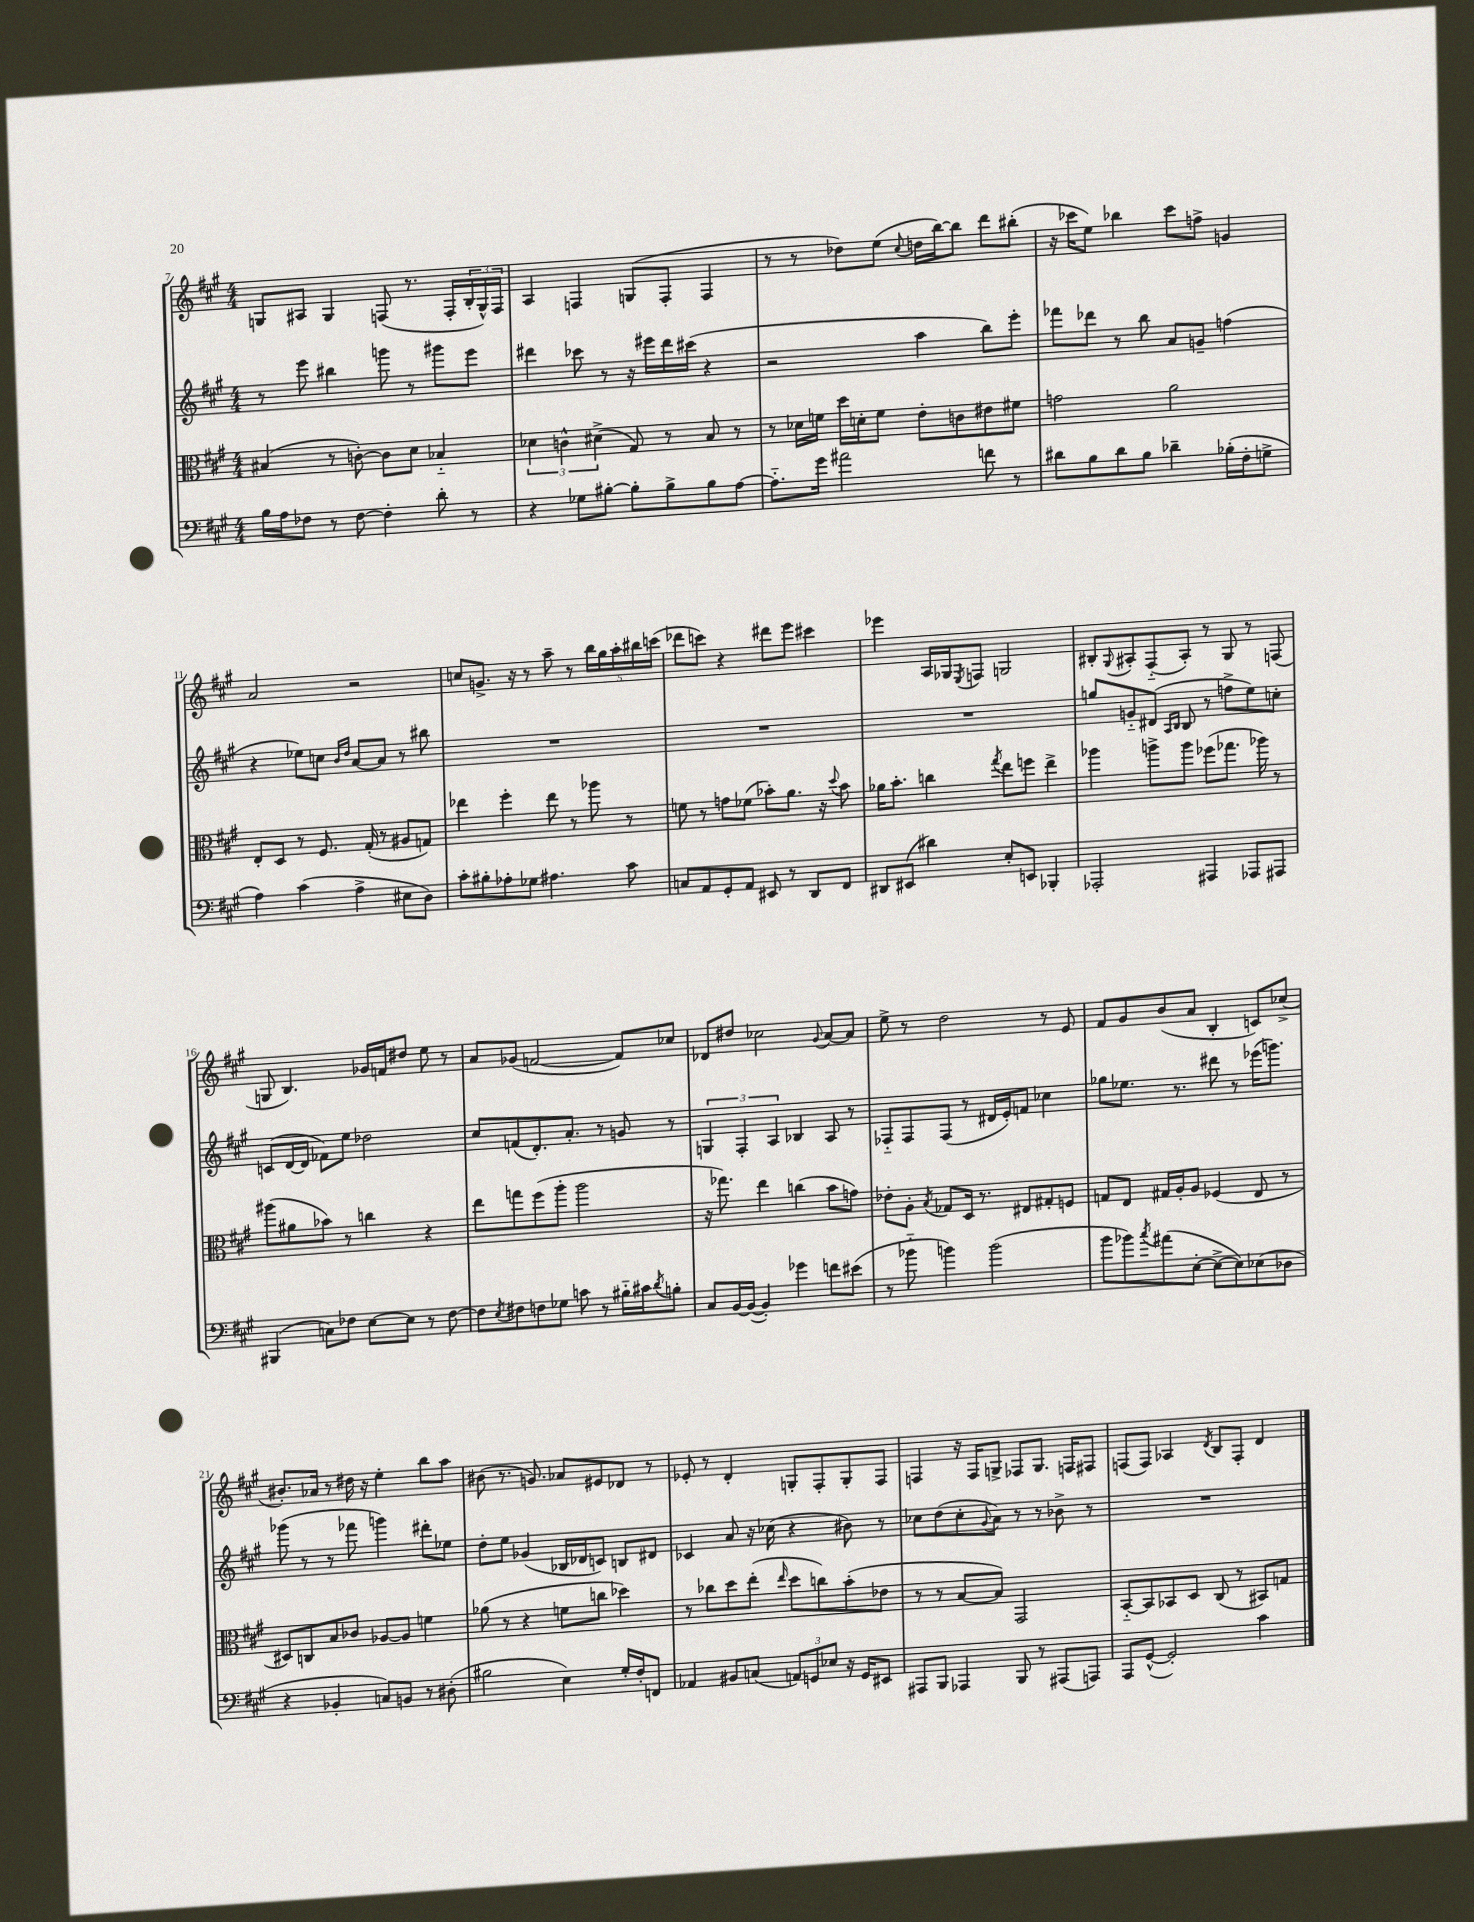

**kern	**kern	**kern	**kern
*staff4	*staff3	*staff2	*staff1
*clefF4	*clefC3	*clefG2	*clefG2
*k[f#c#g#]	*k[f#c#g#]	*k[f#c#g#]	*k[f#c#g#]
*M4/4	*M4/4	*M4/4	*M4/4
16B	(4B#	8r	8G
16A	.	.	.
8F-	.	8eee	8A#
8r	8r	4bb#	4G
[8F-	[8c')	.	.
4F-']	8c]	8ggg	(8F
.	8d	8r	8.r
8d'	4B-'~	8ggg#	.
.	.	.	16F'
8r	.	8eee	24B'
.	.	.	24G^^)
.	.	.	24F
=	=	=	=
4r	6d-	4ddd#	4A
.	6c^^	.	.
8G-	.	8ccc-	4F
.	(6d#^	.	.
[8B#'	.	8r	.
8B#']	8G#)	16r	(8G
.	.	16eee#	.
8B#^	8r	16ddd#	8F'
.	.	(16ccc#	.
8B#	8B	4r	4F
[8A	8r	.	.
=	=	=	=
8.A'~]	8r	2r	8r
.	16d-	.	8r
16g#	16f	.	.
2a#	16dd	.	8dd-)
.	16d'	.	.
.	8f	.	(8ee
.	.	.	8qqcc#
.	8e'	4aa	16dd
.	.	.	[16bb)
.	8c	.	8bb]
8f	8e#	8bb)	8ddd
8r	8f#	8eee'	(8bb#'
=	=	=	=
8d#	2g	8fff-	16r
.	.	.	16ccc-
8B	.	8ddd-	8ee)
8d#	.	8r	4bb-
8B	.	8bb	.
4d-~	2a	8a	8ccc-
.	.	8g~	8ff^
(16B-'	.	(4ff	4g
16F#'	.	.	.
8G^	.	.	.
=	=	=	=
4A)	8E'	4r	2a
.	8D	.	.
(4c#	8r	8ee-)	.
.	8.F#	8cc	.
.	.	16qqb	.
.	.	16qqdd	.
4A^	.	[8a	2r
.	(16G#'	.	.
.	8r	8a]	.
8E#	8A#	8r	.
8D)	8G)	8bb#	.
=	=	=	=
8c#'	4ee-	1r	8cc
8B#'	.	.	8.g^
8A-'	4ff#'	.	.
.	.	.	16r
8G-	.	.	8r
4.A#	8ee-	.	8aa~
.	8r	.	8r
.	8aa-	.	20bb
.	.	.	20gg#
.	.	.	20aa'
8c#	8r	.	.
.	.	.	20bb#
.	.	.	(20ccc
=	=	=	=
8C	8f	1r	8ddd-
8AA	8r	.	8ccc)
8GG#'	8g	.	4r
8AA	(8f-	.	.
8EE#	8b-')	.	8ddd#
8r	8.a	.	8eee
8DD	.	.	4ccc#
.	16r	.	.
.	8qqdd	.	.
8FF#	8b-	.	.
=	=	=	=
8DD#	16a-	1r	4eee-
.	8.b'	.	.
(8EE#	.	.	.
4d#)	4cc	.	16A
.	.	.	16G-
.	.	.	8qE
.	.	.	8F
.	8qgg#	.	.
8E'	8ee	.	2G
8EE	8ff	.	.
4BBB-'	4ee^	.	.
=	=	=	=
2AAA-'	4aa-	8gg	8B#'
.	.	.	8qqG#
.	.	8g'~	8A#'
.	8aa^	(8d#	(8F#'~
.	.	16qqA	.
.	.	16qqB	.
.	8aa	8B	8A#')
4AAA#	(8ff-	8r	8r
.	8.gg-	8ff^	8G#
8AAA-	.	8ee)	8r
.	16aa-)	.	.
8AAA#	8r	8cc'	(8F
=	=	=	=
(4BBB#	(8aa#	(8c	8G
.	8a#	[16d	4.B)
.	.	16d]	.
8C)	8b-)	8f-)	.
8F-	8r	8ee	.
[8E	4cc	2dd-	16g-
.	.	.	16f
8E]	.	.	8dd#
8r	4r	.	8ee
[8F-	.	.	8r
=	=	=	=
8F-]	8ee	8cc#	8a
8qE	.	.	.
8F#	8gg	(8f	(8g-
8F	(8ff#	8.d')	[2f
8G-	8aa'	.	.
.	.	8.a'	.
8c	2aa	.	.
8r	.	8r	.
16B#'~	.	8g	8f])
16c#	.	.	.
8qd	.	.	.
8B'	.	8r	8cc-
=	=	=	=
8C#	16r	6G	8d-
.	8.gg-)	.	.
[16BB	.	.	8dd#
.	.	6F#'	.
(16BB_	.	.	.
4BB'])	4ee	.	2cc-
.	.	6A	.
4g-	(4cc	4B-	.
.	.	.	8qqg#
8f	8b	8A	[8a
(8e#	8g)	8r	8a]
=	=	=	=
8r	8e-'	8F-'~	8ee^
8b-'~	8A'	8F-	8r
.	8qB	.	.
4b)	8G-	(8F-	2dd
.	16D	8r	.
.	8.r	.	.
(2b	.	16d#	.
.	.	16e')	.
.	8E#	8f	.
.	8G#'	4cc-	8r
.	8F	.	8e
=	=	=	=
8b	8G	8gg-	8f#
8b-)	8E	8.ee-	8g#
8qcc#	.	.	.
(8a#	16G#	.	(8b
.	16A'	8.r	.
[8E'	8A	.	8a
8E^_	(4F-	8ddd#	4B'
8E])	.	8r	.
(8E-	8E	(16eee-	8c)
.	.	8.ggg)	.
8D-	8r	.	(8cc-^
=	=	=	=
4r	8D#)	(8ggg-	8.b#')
.	8C	8r	.
.	.	.	16a-
4BB-'	8B	8r	8r
.	8c-	8fff-	16dd#
.	.	.	16r
8C)	[8A-	4ggg)	4ee'
8BB	8A-]	.	.
8r	4f	8ddd#'	8bb
(8D#'	.	8ee-	8aa
=	=	=	=
2B#	(8a-	8dd'	(8b#
.	8r	8ee	8.r
.	4r	(4g-	.
.	.	.	8.g)
4E)	8f	16B-	8a-
.	.	16d-	.
.	8cc	8c)	8e#
16G#'	4dd-)	8B	8d-
16F#'	.	.	.
8FF	.	8d#	8r
=	=	=	=
4AA-	8r	4c-	8e-'
.	8cc-	.	8r
8BB#	8dd	8a	4d'
(8C	(8ee'	16r	.
.	.	(16cc-	.
.	16qqee	.	.
12AA)	8dd	4r	8G'
12GG	.	.	.
.	8cc)	.	8F#'
12E-	.	.	.
16r	(8b'	8b#)	8G'
16GG	.	.	.
8EE#	8e-	8r	8F#
=	=	=	=
8AAA#	8r	8cc-	4F
8BBB	8r	(8dd	.
4AAA-	[8B	8cc-'	16r
.	.	.	16F
.	.	8qqg#	.
.	8B])	8a)	8G^
8BBB	2GG#	8r	8F-
8r	.	8r	8.G
(8AAA#	.	8b-^	.
.	.	.	16F
8AAA)	.	8r	8F#
=	=	=	=
8AAA	[8BB'~	1r	(8F
([8GG#^^	8BB]	.	8F)
2GG#'])	8BB-	.	4A-
.	8D	.	.
.	.	.	8qd
.	(8C#	.	8B
.	8r	.	8F'
4c#	8BB#)	.	4d
.	8G	.	.
==	==	==	==
*-	*-	*-	*-
